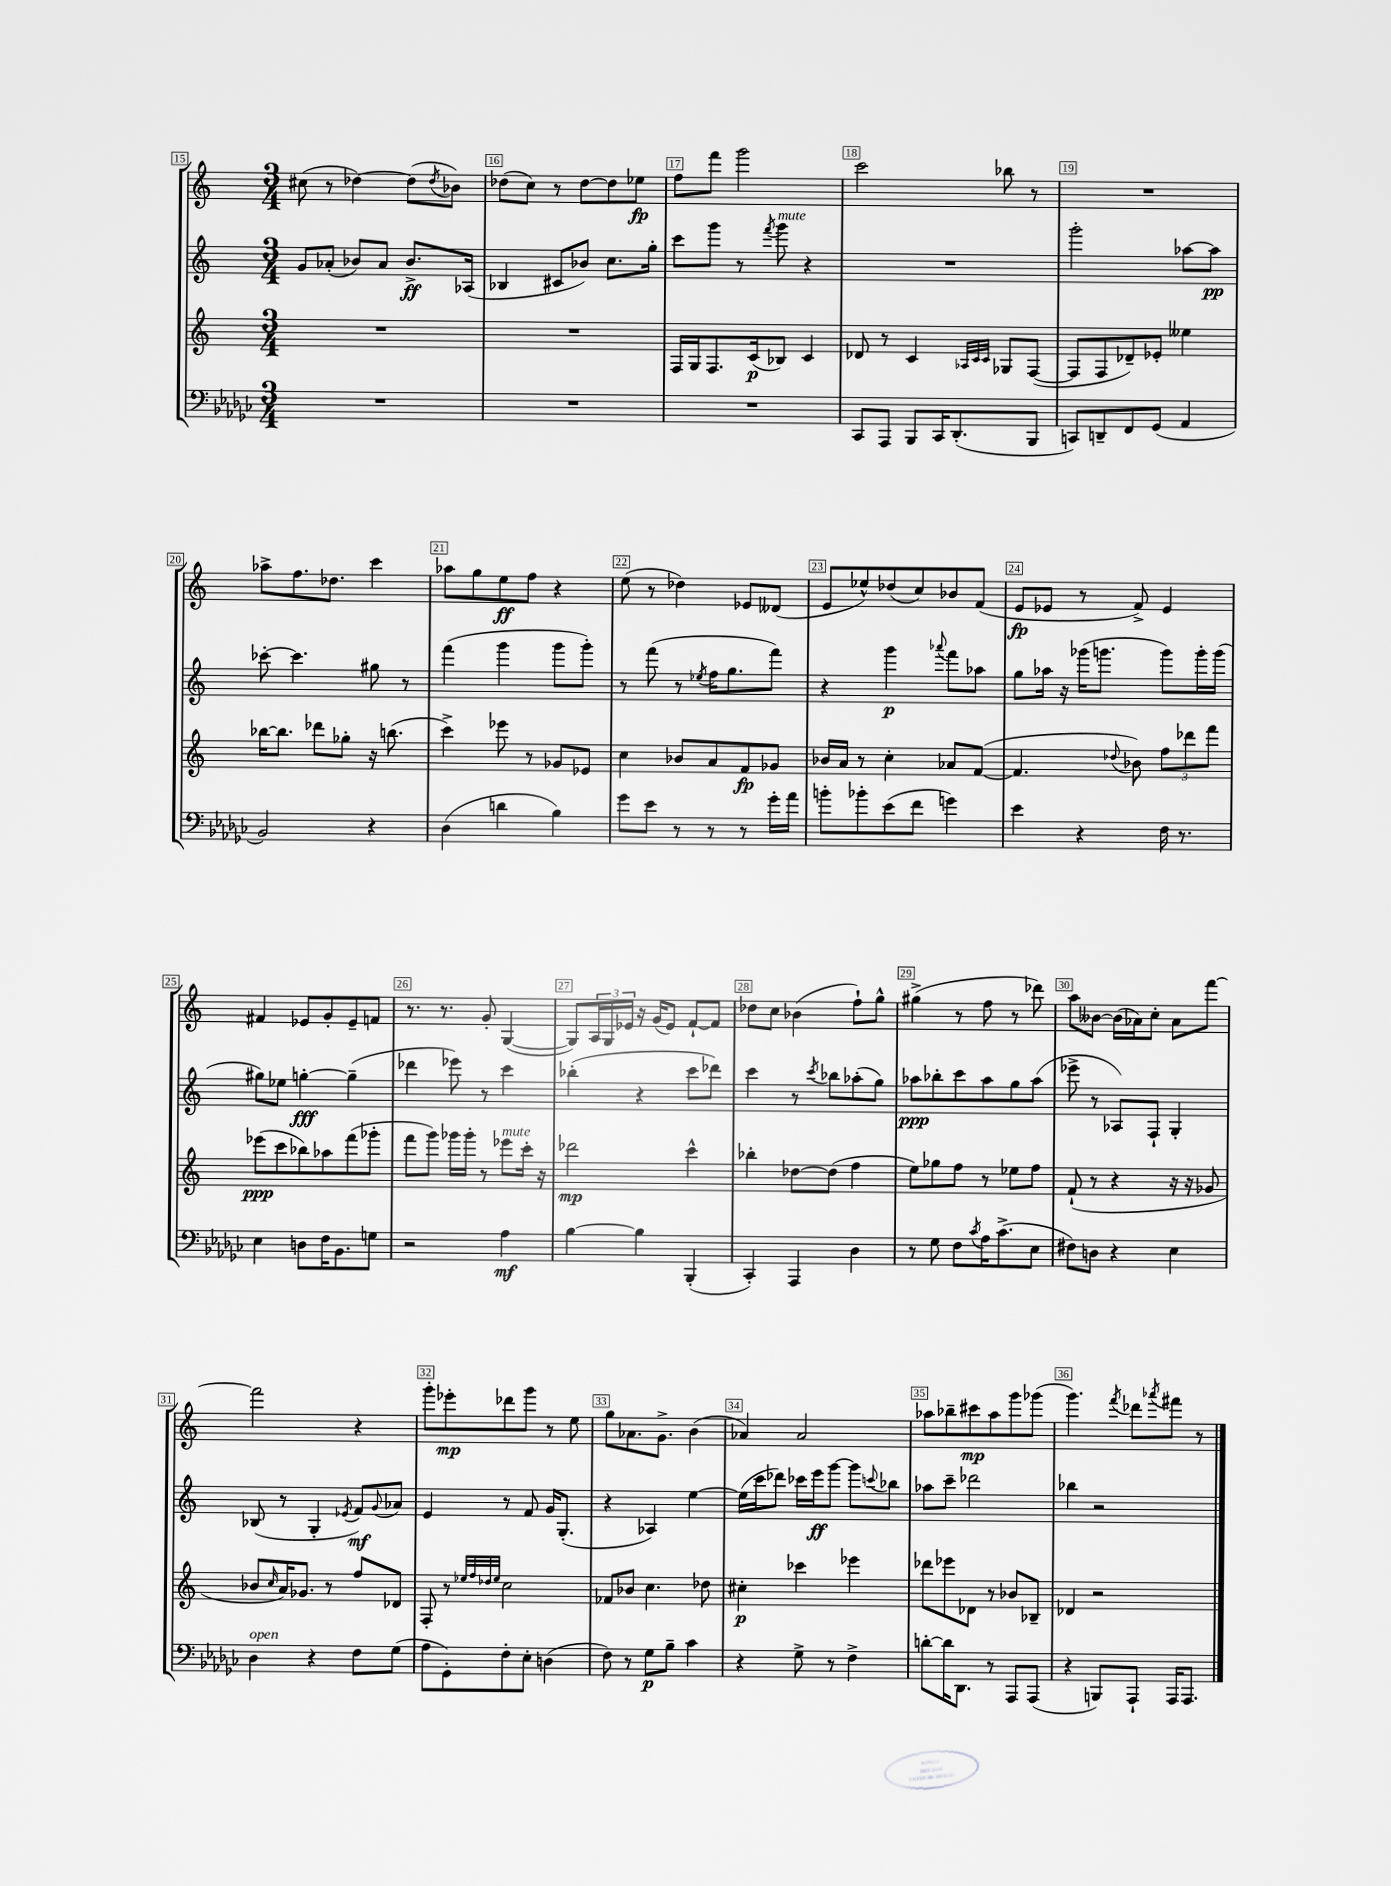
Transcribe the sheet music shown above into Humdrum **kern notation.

**kern	**dynam	**kern	**dynam	**kern	**dynam	**kern	**dynam
*part4	*part4	*part3	*part3	*part2	*part2	*part1	*part1
*staff4	*staff4	*staff3	*staff3	*staff2	*staff2	*staff1	*staff1
*clefF4	*	*clefG2	*	*clefG2	*	*clefG2	*
*k[b-e-a-d-g-c-]	*	*k[]	*	*k[]	*	*k[]	*
*M3/4	*	*M3/4	*	*M3/4	*	*M3/4	*
=15	=15	=15	=15	=15	=15	=15	=15
2.r	.	2.r	.	8g/L	.	(8cc#X\	.
.	.	.	.	(8a-X'/J	.	8r	.
.	.	.	.	8b-X/L)	.	[4dd-X\)	.
.	.	.	.	8a-/J	.	.	.
.	.	.	.	8.b-^/L	ff	(8dd-\L]	.
.	.	.	.	.	.	8qdd-/	.
.	.	.	.	.	.	8b-X\J)	.
.	.	.	.	(16A-X/Jk	.	.	.
=16	=16	=16	=16	=16	=16	=16	=16
2.r	.	2.r	.	4B-X/	.	(8dd-X\L	.
.	.	.	.	.	.	8cc\J)	.
.	.	.	.	8c#X/L	.	8r	.
.	.	.	.	8b-X/J)	.	[8dd-\L	.
.	.	.	.	8.cc\L	.	8dd-\]	.
.	.	.	.	.	.	8ee-X\J	fp
.	.	.	.	16gg'\Jk	.	.	.
=17	=17	=17	=17	=17	=17	=17	=17
2.r	.	16F/LL	.	8ccc\L	.	8ff\L	.
.	.	16G/J	.	.	.	.	.
.	.	8.F/	.	8ggg\J	.	8fff\J	.
.	.	.	.	8r	.	2ggg\	.
.	.	(16c/k	p	.	.	.	.
.	.	.	.	8qfff/	.	.	.
!	!	!	!	!LO:TX:a:i:t=mute	!	!	!
.	.	8B-X/J)	.	8ggg\	.	.	.
.	.	4c/	.	4r	.	.	.
=18	=18	=18	=18	=18	=18	=18	=18
8CC-/L	.	8d-X/	.	2.r	.	2ccc\	.
8AAA-/J	.	8r	.	.	.	.	.
8BBB-/L	.	4c/	.	.	.	.	.
16CC-/K	.	.	.	.	.	.	.
(8.DD-'/	.	.	.	.	.	.	.
.	.	32qqA-X/LLL	.	.	.	.	.
.	.	32qqc/	.	.	.	.	.
.	.	32qqc/JJJ	.	.	.	.	.
.	.	8G-X/L	.	.	.	8bb-X\	.
8BBB-/J	.	([8F/J	.	.	.	8r	.
=19	=19	=19	=19	=19	=19	=19	=19
8CCn/L)	.	8F/L]	.	2ggg'\	.	2.r	.
8DDn~/	.	8F/	.	.	.	.	.
8FF/	.	8d-X~/)	.	.	.	.	.
(8GG-/J	.	8e-X'/J	.	.	.	.	.
4AA-/	.	4ee--X\	.	[8aa-X\L	.	.	.
.	.	.	.	8aa-\J]	pp	.	.
!!LO:LB:g=z
=20	=20	=20	=20	=20	=20	=20	=20
2BB-/)	.	[16bb-X\KL	.	[8ccc-X'\	.	8aa-X^\L	.
.	.	8.bb-\J]	.	.	.	.	.
.	.	.	.	4.ccc-\]	.	8.ff\	.
.	.	8ddd-X\L	.	.	.	.	.
.	.	.	.	.	.	8.dd-X\J	.
.	.	8gg-X'\J	.	.	.	.	.
4r	.	16r	.	8gg#X\	.	4ccc\	.
.	.	(8.bbn\	.	.	.	.	.
.	.	.	.	8r	.	.	.
=21	=21	=21	=21	=21	=21	=21	=21
(4D-\	.	4ccc^\)	.	(4fff\	.	8aa-X\L	.
.	.	.	.	.	.	8gg\	.
4dn\	.	8eee-X\	.	4ggg\	.	8ee\	ff
.	.	8r	.	.	.	8ff\J	.
4B-\)	.	8g-X/L	.	8ggg\L	.	4r	.
.	.	8e-X/J	.	8ggg'\J)	.	.	.
=22	=22	=22	=22	=22	=22	=22	=22
8g-\L	.	4cc\	.	8r	.	(8ee\	.
8e-\J	.	.	.	(8fff\	.	8r	.
8r	.	8b-X/L	.	8r	.	4dd-X\)	.
.	.	.	.	8qee-X/	.	.	.
8r	.	8a/	.	16ff\KL	.	.	.
.	.	.	.	8.gg\	.	.	.
8r	.	8f/	fp	.	.	8e-X/L	.
16g-'\LL	.	8g-X/J	.	8fff\J)	.	(8d--X/J	.
16a-\JJ	.	.	.	.	.	.	.
=23	=23	=23	=23	=23	=23	=23	=23
8bn'\L	.	16b-X/LL	.	4r	.	8e/L	.
.	.	16a/JJ	.	.	.	.	.
8b-X'\	.	8r	.	.	.	8ee-X^^/)	.
(8e-\	.	4cc'\	.	4ggg\	p	(8dd-X/	.
8f\J	.	.	.	.	.	8cc/)	.
.	.	.	.	8qqaaa-X/	.	.	.
4gn\)	.	8a-X/L	.	8fff\L	.	8b-X/	.
.	.	([8f/J	.	8aa-X\J	.	(8f/J	.
=24	=24	=24	=24	=24	=24	=24	=24
4e-\	.	4.f/]	.	8gg\L	.	8e/L	fp
.	.	.	.	16aa-X\Jk	.	8e-X/J	.
.	.	.	.	16r	.	.	.
4r	.	.	.	(16ggg-X\KL	.	8r	.
.	.	.	.	8.gggn\J	.	.	.
.	.	8qqdd-X/	.	.	.	.	.
.	.	8b-X\)	.	.	.	8f^/)	.
16F\	.	12ff\L	.	8ggg\L)	.	4e-/	.
8.r	.	.	.	.	.	.	.
.	.	12ddd-X\	.	.	.	.	.
.	.	.	.	16ggg'\L	.	.	.
.	.	12fff\J	.	.	.	.	.
.	.	.	.	(16ggg\JJ	.	.	.
!!LO:LB:g=z
=25	=25	=25	=25	=25	=25	=25	=25
4E-\	.	(8eee-X\L	ppp	8gg#X\L)	.	4f#X/	.
.	.	8ccc\	.	8ee-X\J	.	.	.
8Dn\L	.	8bb-X\)	.	[4ggn'\	fff	8e-X/L	.
16F\K	.	8aa-X\	.	.	.	8g'/	.
8.BB-\	.	.	.	.	.	.	.
.	.	(8fff\	.	(4gg~\]	.	8e-~/	.
8Gn\J	.	8ggg-X'\J	.	.	.	8fn/J	.
=26	=26	=26	=26	=26	=26	=26	=26
2r	.	8fff\L	.	4ddd-X\	.	8.r	.
.	.	8ggg\J)	.	.	.	.	.
.	.	.	.	.	.	8.r	.
.	.	16ggg-X\LL	.	8eee-X\)	.	.	.
.	.	16ggg-'\JJ	.	.	.	.	.
.	.	8r	.	8r	.	8g'/	.
!	!	!LO:TX:a:i:t=mute	!	!	!	!	!
4A-\	mf	8eee-X\L	.	4ccc\	.	([4G/	.
.	.	16ccc'\Jk	.	.	.	.	.
.	.	16r	.	.	.	.	.
=27	=27	=27	=27	=27	=27	=27	=27
[4B-\	.	2ddd-X\	mp	(4bb-X'\	.	8G/L])	.
.	.	.	.	.	.	24A/L	.
.	.	.	.	.	.	24G/	.
.	.	.	.	.	.	24e-X/JJ	.
4B-\]	.	.	.	4r	.	16r	.
.	.	.	.	.	.	(16g/KL	.
.	.	.	.	.	.	8e-/J)	.
(4BBB-'/	.	4ccc^^\	.	8ccc\L	.	[8f`/L	.
.	.	.	.	8ddd-X\J)	.	8f/J]	.
=28	=28	=28	=28	=28	=28	=28	=28
4CC-'/)	.	4bb-X'\	.	4ccc\	.	8dd-X\L	.
.	.	.	.	.	.	8cc\J	.
4AAA-/	.	[8dd-X\L	.	8r	.	(4b-X\	.
.	.	.	.	8qccc/	.	.	.
.	.	(8dd-\J]	.	8bb-X\L	.	.	.
4D-\	.	4ff\	.	(8aa-X'\	.	8ff`\L)	.
.	.	.	.	8gg\J)	.	8gg^^\J	.
=29	=29	=29	=29	=29	=29	=29	=29
8r	.	8ee\L)	.	8aa-X\L	ppp	(4gg#X^\	.
8G-\	.	8gg-X\	.	8bb-X'\	.	.	.
8F\L	.	8ff\J	.	8ccc\	.	8r	.
8qc-/	.	.	.	.	.	.	.
16A-\K	.	8r	.	8aa-\	.	8ff\	.
(8.c-^\	.	.	.	.	.	.	.
.	.	8ee-X\L	.	8gg\	.	8r	.
8E-\J	.	8ff\J	.	(8aa-\J	.	8ddd-X\)	.
=30	=30	=30	=30	=30	=30	=30	=30
8F#X\L)	.	(8f`/	.	8eee-X^\	.	8aa\L	.
8Dn\J	.	8r	.	8r	.	[8b--X\J	.
4r	.	4r	.	8A-X/L)	.	(16b--\LL]	.
.	.	.	.	.	.	16a-X\J)	.
.	.	.	.	8F`/J	.	8cc'\J	.
4E-\	.	16r	.	4G'/	.	8a-\L	.
.	.	16r	.	.	.	.	.
.	.	8g-X/	.	.	.	[8fff\J	.
!!LO:LB:g=z
=31	=31	=31	=31	=31	=31	=31	=31
!LO:TX:a:i:t=open	!	!	!	!	!	!	!
4D-\	.	8b-X/L	.	(8B-X/	.	2fff\]	.
.	.	16qqcc/	.	.	.	.	.
.	.	16a/K)	.	8r	.	.	.
.	.	8.g-X/J	.	.	.	.	.
4r	.	.	.	4G'/	.	.	.
.	.	8r	.	.	.	.	.
.	.	.	.	8qe-X/	.	.	.
8F\L	.	8ff/L	.	8f/L)	mf	4r	.
.	.	.	.	8qqg/	.	.	.
(8G-\J	.	8d-X/J	.	8a-X/J	.	.	.
=32	=32	=32	=32	=32	=32	=32	=32
8A-\L	.	8F'/	.	4e/	.	8ggg'\L	.
8GG-'\)	.	8r	.	.	.	8eee-X'\	mp
.	.	32qqee-X/LLL	.	.	.	.	.
.	.	32qqff/	.	.	.	.	.
.	.	32qqdd-X/	.	.	.	.	.
.	.	32qqee-/JJJ	.	.	.	.	.
8F'\	.	2cc\	.	8r	.	8ddd-X\	.
8E-'\J	.	.	.	8f/	.	8ggg\J	.
(4Dn\	.	.	.	16g/KL	.	8r	.
.	.	.	.	(8.G'/J	.	.	.
.	.	.	.	.	.	8ee\	.
=33	=33	=33	=33	=33	=33	=33	=33
8F\)	.	8f-X/L	.	4r	.	8gg\L	.
8r	.	8b-X/J	.	.	.	8.a-X\	.
8G-\L	p	4.cc\	.	4A-X/)	.	.	.
.	.	.	.	.	.	8.g^\J	.
8B-~\J	.	.	.	.	.	.	.
4c-\	.	.	.	[4ee\	.	(4b\	.
.	.	8dd-X\	.	.	.	.	.
=34	=34	=34	=34	=34	=34	=34	=34
4r	.	4cc#X'\	p	(16ee\LL]	.	4a-X/)	.
.	.	.	.	16ccc\J	.	.	.
.	.	.	.	8ddd-X\J)	.	.	.
8G-^\	.	4ccc-X\	.	16ccc-X\LL	.	2a-/	.
.	.	.	.	16eee\J	ff	.	.
8r	.	.	.	[8ggg\J	.	.	.
4F^\	.	4eee-X\	.	8ggg\L]	.	.	.
.	.	.	.	8qqcccn/	.	.	.
.	.	.	.	8bb-X\J	.	.	.
=35	=35	=35	=35	=35	=35	=35	=35
[8dn'\L	.	8ddd-X\L	.	8aa-X\L	.	8aa-X\L	.
16d\K]	.	8eee-X\	.	8ccc~\J	.	8bb-X~\	.
8.DD-\J	.	.	.	.	.	.	.
.	.	8d-X\J	.	2ddd-X\	.	8ccc#X\	mp
8r	.	8r	.	.	.	8aa-\	.
8AAA-/L	.	8b-X/L	.	.	.	8ggg\	.
(8AAA-/J	.	8B-X~/J	.	.	.	(8ggg-X\J	.
=36	=36	=36	=36	=36	=36	=36	=36
4r	.	4d-X/	.	4bb-X\	.	4.ggg\)	.
8BBBn/L)	.	2r	.	2r	.	.	.
.	.	.	.	.	.	8qfff/	.
8AAA-`/J	.	.	.	.	.	8ddd-X\L	.
.	.	.	.	.	.	8qaaa-X/	.
16AAA-/KL	.	.	.	.	.	8fff#X\J	.
8.AAA-/J	.	.	.	.	.	.	.
.	.	.	.	.	.	8r	.
==	==	==	==	==	==	==	==
*-	*-	*-	*-	*-	*-	*-	*-
